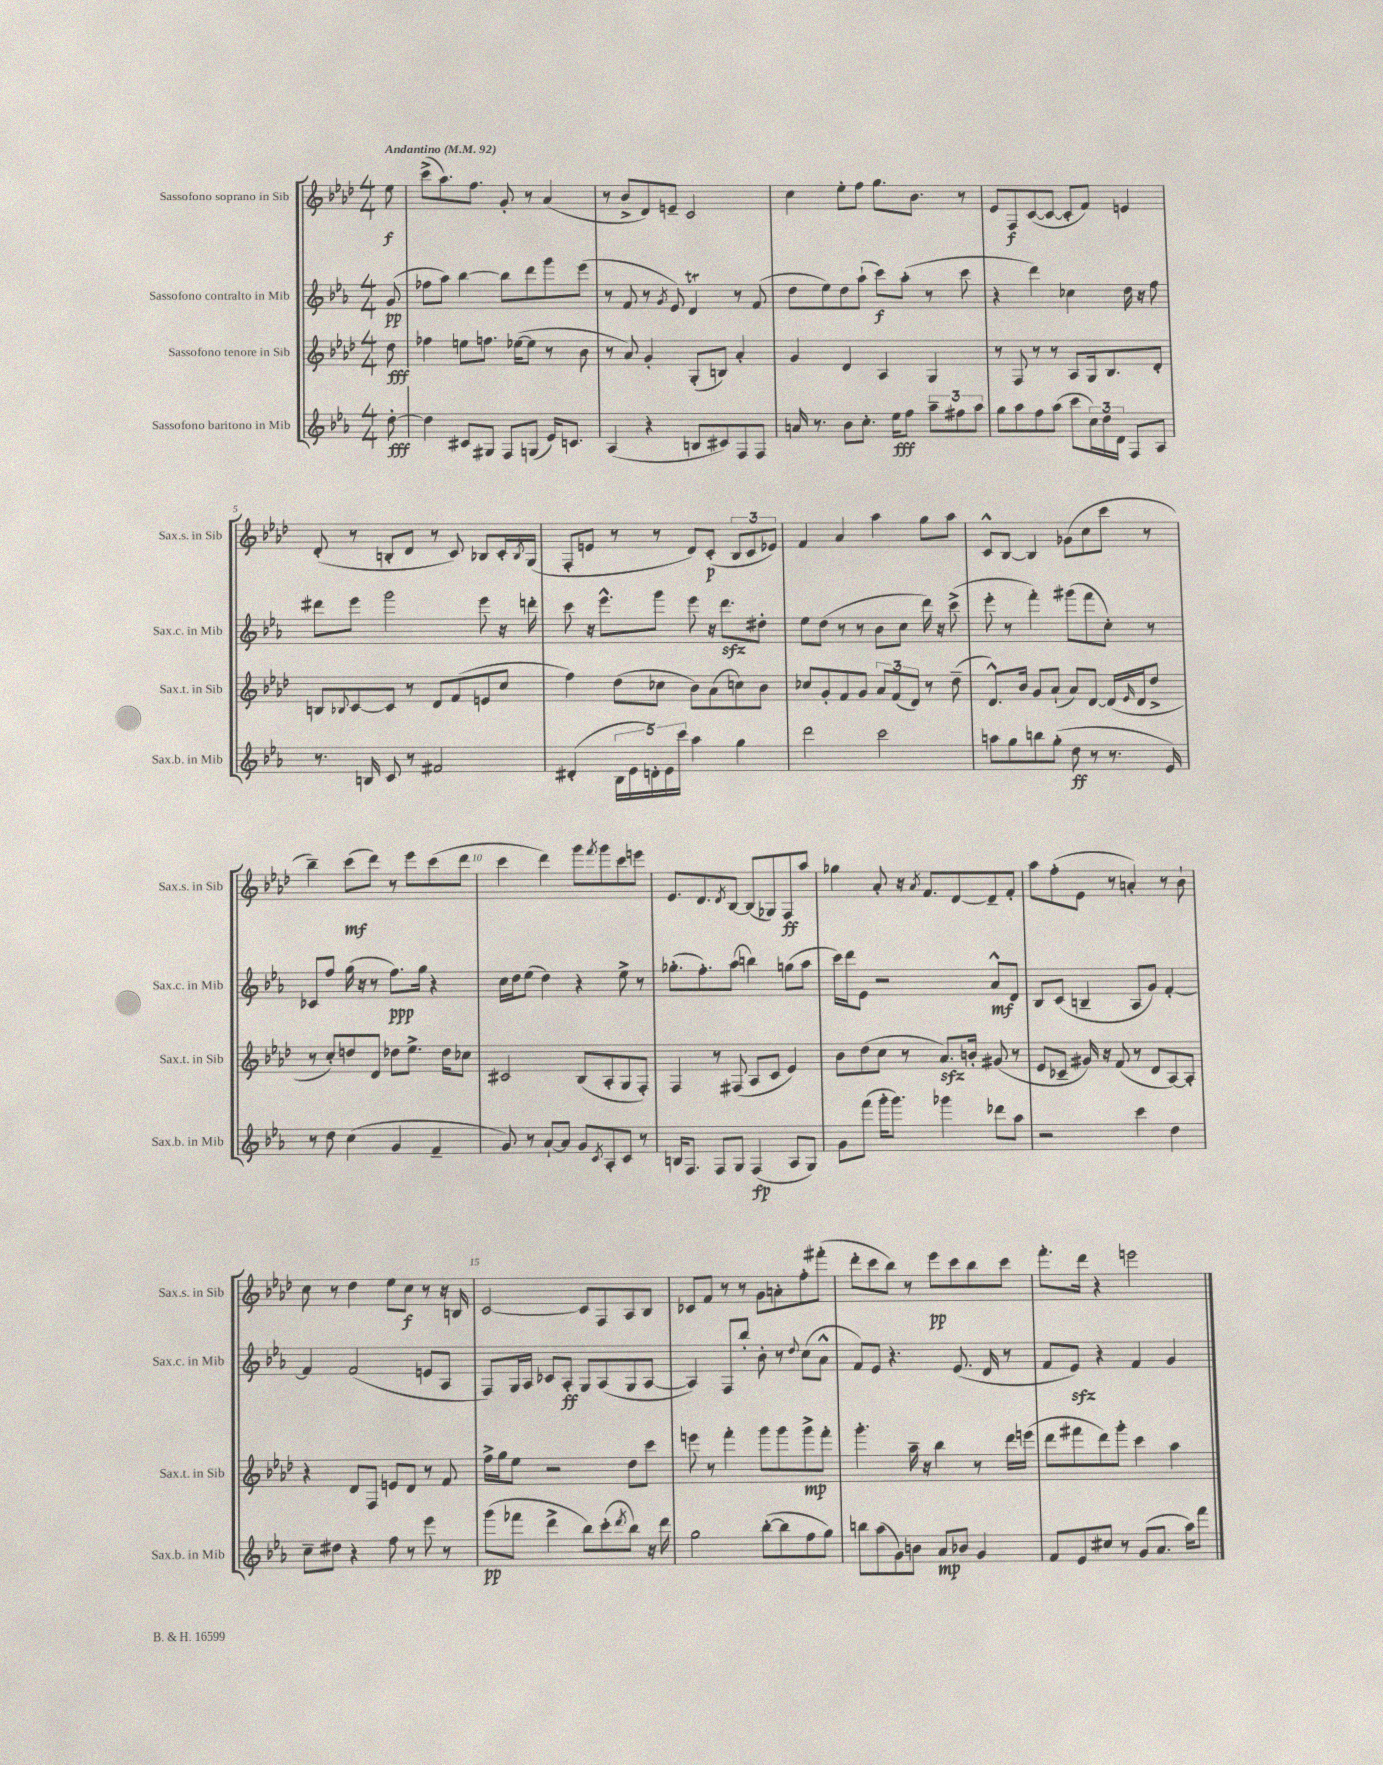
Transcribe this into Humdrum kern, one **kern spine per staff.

**kern	**dynam	**kern	**dynam	**kern	**dynam	**kern	**dynam
*part4	*part4	*part3	*part3	*part2	*part2	*part1	*part1
*staff4	*staff4	*staff3	*staff3	*staff2	*staff2	*staff1	*staff1
*I"Sassofono baritono in Mib	*	*I"Sassofono tenore in Sib	*	*I"Sassofono contralto in Mib	*	*I"Sassofono soprano in Sib	*
*I'Sax.b. in Mib	*	*I'Sax.t. in Sib	*	*I'Sax.c. in Mib	*	*I'Sax.s. in Sib	*
*clefG2	*	*clefG2	*	*clefG2	*	*clefG2	*
*k[b-e-a-]	*	*k[b-e-a-d-]	*	*k[b-e-a-]	*	*k[b-e-a-d-]	*
*M4/4	*	*M4/4	*	*M4/4	*	*M4/4	*
*MM92	*	*MM92	*	*MM92	*	*MM92	*
=	=	=	=	=	=	=	=
!	!	!	!	!	!	!LO:TX:a:B:t=Andantino	!
[8dd'\	fff	8dd-\	fff	(8g/	pp	8ee-\	f
=1	=1	=1	=1	=1	=1	=1	=1
4dd\]	.	4ff-X\	.	8ff-X\L	.	(8ccc^\L	.
.	.	.	.	8aa-\J)	.	8.aa-\)	.
8c#X/L	.	8een\L	.	[4bb-\	.	.	.
.	.	.	.	.	.	8.ff\J	.
8G#X/J	.	8.ffn\J	.	.	.	.	.
8F/L	.	.	.	8bb-\L]	.	8g'/	.
.	.	([16ee-X\KL	.	.	.	.	.
(8Gn/J	.	8ee-\J]	.	8ddd\	.	8r	.
16e-/KL)	.	8r	.	8ggg\	.	(4a-/	.
8.cn/J	.	.	.	.	.	.	.
.	.	8b-\	.	(8eee-\J	.	.	.
=2	=2	=2	=2	=2	=2	=2	=2
(4A-/	.	8r	.	8r	.	8r	.
.	.	8a-/)	.	8f/	.	8b-^/L	.
4r	.	4g'/	.	8r	.	8d-/)	.
.	.	.	.	8qg/	.	.	.
.	.	.	.	8e-/)	.	8en~/J	.
8Bn/L	.	(8G'/L	.	4dt/	.	2c/	.
8c#X/)	.	8Bn/J)	.	.	.	.	.
8F/	.	4a-'/	.	8r	.	.	.
8F/J	.	.	.	(8f/	.	.	.
=3	=3	=3	=3	=3	=3	=3	=3
16an/	.	4g/	.	8dd\L	.	4cc\	.
8.r	.	.	.	.	.	.	.
.	.	.	.	8ee-\)	.	.	.
8b-\L	.	4d-/	.	8dd\	.	8ee-'\L	.
8.cc'\J	.	.	.	(8aa-`\J	.	8ff\J	.
.	.	4A-/	.	8ccc\L)	f	8.gg\L	.
16ee-\KL	fff	.	.	.	.	.	.
8ff\J	.	.	.	(8aa-'\J	.	.	.
.	.	.	.	.	.	8.b-\J	.
12aa-~\L	.	4G/	.	8r	.	.	.
12ff#X\	.	.	.	.	.	.	.
.	.	.	.	8ccc\	.	8r	.
12aa-\J	.	.	.	.	.	.	.
=4	=4	=4	=4	=4	=4	=4	=4
8gg\L	.	8r	.	4r	.	8e-/L	.
8aa-\	.	8F/	.	.	.	8F/	f
8ff\	.	8r	.	4ddd\)	.	([8c/	.
(8aa-\J	.	8r	.	.	.	8c/J_	.
8ccc\L	.	8A-/L	.	4cc-X\	.	8c'/L]	.
24cc\L)	.	16G/k	.	.	.	8f/J)	.
24dd\	.	.	.	.	.	.	.
.	.	8.B-/	.	.	.	.	.
24d\JJ	.	.	.	.	.	.	.
8F/L	.	.	.	16dd\	.	4en/	.
.	.	.	.	16r	.	.	.
8A-/J	.	8d-'/J	.	8ff\	.	.	.
!!LO:LB:g=z
=5	=5	=5	=5	=5	=5	=5	=5
8.r	.	8Bn/L	.	8ddd#X\L	.	(8d-'/	.
.	.	8qqB-X/	.	.	.	.	.
.	.	[8c/	.	8eee-\J	.	8r	.
16Bn/	.	.	.	.	.	.	.
8c/	.	8c/J]	.	2ggg\	.	8Bn'/L	.
8r	.	8r	.	.	.	8d-/J	.
2f#X/	.	8d-/L	.	.	.	8r	.
.	.	(8f/	.	.	.	8c/)	.
.	.	8en/	.	8eee-\	.	8B-X/L	.
.	.	8cc/J	.	16r	.	16c'/L	.
.	.	.	.	.	.	8qB-/	.
.	.	.	.	16dddn'\	.	(16G/JJ	.
=6	=6	=6	=6	=6	=6	=6	=6
(4d#X'/	.	4ff\)	.	8ccc\	.	8F'/L	.
.	.	.	.	16r	.	8en/J	.
.	.	.	.	8.eee-^^\L	.	.	.
20B-\LL	.	(8dd-\L	.	.	.	8r	.
20e-\	.	.	.	.	.	.	.
20dn'\)	.	.	.	.	.	.	.
.	.	8cc-X\J	.	8ggg\J	.	8r	.
20e-\	.	.	.	.	.	.	.
20ccc\JJ	.	.	.	.	.	.	.
4aa-\	.	8b-\L)	.	8eee-\	.	8d-/L)	.
.	.	(8a-\	.	16r	.	(8c'/J	p
.	.	.	.	8.dddzz\L	.	.	.
4gg\	.	8ccn\)	.	.	.	12B-/L	.
.	.	.	.	.	.	12c/	.
.	.	8b-\J	.	8dd#X'\J	.	.	.
.	.	.	.	.	.	12e-X/J)	.
=7	=7	=7	=7	=7	=7	=7	=7
2ddd\	.	8cc-X/L	.	8ee-\L	.	4f/	.
.	.	8g'/	.	(8dd\J	.	.	.
.	.	8f/	.	8r	.	4a-/	.
.	.	8g/J	.	8r	.	.	.
2ccc\	.	12a-/L	.	8b-\L	.	4aa-\	.
.	.	(12f/	.	.	.	.	.
.	.	.	.	8cc\J	.	.	.
.	.	12d-/J)	.	.	.	.	.
.	.	8r	.	16ddd\)	.	8gg\L	.
.	.	.	.	16r	.	.	.
.	.	(8dd-~\	.	(8ccc^\	.	8aa-\J	.
=8	=8	=8	=8	=8	=8	=8	=8
8aan\L	.	8.d-^^/L)	.	8eee-'\	.	8c^^/L	.
8gg\	.	.	.	8r	.	[8B-/J	.
.	.	16b-/Jk	.	.	.	.	.
8bbn\	.	8g/L	.	4fff'\)	.	4B-/]	.
(8gg'\J	.	(8a-`/J	.	.	.	.	.
8dd\	ff	8a-/L)	.	(8ggg#X\L	.	(8g-X\L	.
8r	.	[8d-/J	.	8fff\	.	8cc\	.
8.r	.	(16d-/LL]	.	8cc'\J)	.	8ccc\J	.
.	.	16qqe-/	.	.	.	.	.
.	.	16d-/J	.	.	.	.	.
.	.	8dd-^/J	.	8r	.	8r	.
16e-/)	.	.	.	.	.	.	.
!!LO:LB:g=z
=9	=9	=9	=9	=9	=9	=9	=9
8r	.	8r	.	8c-X/L	.	4bb-~\)	.
8dd\	.	8cc'/L)	.	8ff/J	.	.	.
(4cc\	.	8ddn/	.	(16gg\	.	(8ccc\L	mf
.	.	.	.	16r	.	.	.
.	.	8d-/J	.	8r	.	8ddd-\J)	.
4g/	.	8dd-X\L	.	8.ff\L)	ppp	8r	.
.	.	8.ee-^\J	.	.	.	8eee-\L	.
.	.	.	.	16gg\Jk	.	.	.
4f~/	.	.	.	4r	.	(8ccc\	.
.	.	16dd-\KL	.	.	.	.	.
.	.	8cc-X\J	.	.	.	8ddd-\J	.
=10	=10	=10	=10	=10	=10	=10	=10
8g/)	.	2c#X/	.	16cc\LL	.	4ccc\	.
.	.	.	.	16dd\J	.	.	.
8r	.	.	.	(8ee-\J	.	.	.
[8a-`/L	.	.	.	4dd\)	.	4ddd-\)	.
8a-/J]	.	.	.	.	.	.	.
8g/L	.	(8B-/L	.	4r	.	8ggg\L	.
8qc/	.	.	.	.	.	8qfff/	.
8A-'/	.	8A-'/	.	.	.	8ggg\	.
8c/J	.	8G/	.	8ee-^\	.	8ccc\	.
8r	.	8F'/J)	.	8r	.	8eeen\J	.
=11	=11	=11	=11	=11	=11	=11	=11
16Bn/KL	.	4F/	.	(8.gg-X'\L	.	8.e-/L	.
8.F/J	.	.	.	.	.	.	.
.	.	.	.	8.ff'\)	.	8.d-/	.
8F/L	.	8r	.	.	.	.	.
.	.	.	.	.	.	8qd-/	.
8G/J	.	(8F#X/	.	(8aa-\J	.	[8B-/J	.
(4F/	fp	8A-/L	.	4bbn\)	.	(8B-/L]	.
.	.	8c/J	.	.	.	8G-X/)	.
8A-/L	.	4e-/)	.	(8ggn\L	.	8F/	ff
8G/J)	.	.	.	8aa-\J	.	8aa-/J	.
=12	=12	=12	=12	=12	=12	=12	=12
8g\L	.	8b-\L	.	16ccc\LL)	.	4gg-X\	.
.	.	.	.	16ddd\J	.	.	.
(8fff\J	.	(8dd-\	.	8e-\J	.	.	.
16ggg'\KL	.	8cc\J	.	2r	.	8a-'/	.
8.ggg\J)	.	.	.	.	.	.	.
.	.	8r	.	.	.	16r	.
.	.	.	.	.	.	8qa-/	.
.	.	.	.	.	.	8.f/L	.
4ggg-X\	.	8.a-zz/L)	.	.	.	.	.
.	.	.	.	.	.	[8d-/	.
.	.	16bn'/Jk	.	.	.	.	.
8ddd-X\L	.	(8g#X/	.	8a-^^/L	mf	8d-~/]	.
8aa-\J	.	8r	.	8d/J	.	8f'/J	.
=13	=13	=13	=13	=13	=13	=13	=13
2r	.	8e-/L	.	8B-/L	.	8aa-\L	.
.	.	8c-X~/J	.	(8c/J	.	(8ff'\	.
.	.	16g#X/)	.	4Bn~/	.	8e-\J	.
.	.	16r	.	.	.	.	.
.	.	(8f/	.	.	.	8r	.
4ccc\	.	8r	.	8A-/L	.	4an'/)	.
.	.	8d-/L	.	8g/J)	.	.	.
4dd\	.	[8A-/)	.	[4f'/	.	8r	.
.	.	8A-'/J]	.	.	.	8b-`\	.
!!LO:LB:g=z
=14	=14	=14	=14	=14	=14	=14	=14
8cc~\L	.	4r	.	4f/]	.	8cc\	.
8dd#X\J	.	.	.	.	.	8r	.
4r	.	8d-/L	.	(2f/	.	4dd-\	.
.	.	8F/J	.	.	.	.	.
8ff\	.	8en/L	.	.	.	8ee-\L	.
8r	.	8d-/J	.	.	.	8cc\J	f
8eee-\	.	8r	.	8en/L	.	8r	.
8r	.	8f/	.	8A-/J	.	16r	.
.	.	.	.	.	.	16Bn/	.
=15	=15	=15	=15	=15	=15	=15	=15
(8ggg\L	pp	16ff^\LL	.	8F/L)	.	[2c/	.
.	.	16gg\J	.	.	.	.	.
8fff-X\J	.	8ee-\J	.	16G/L	.	.	.
.	.	.	.	16A-/JJ	.	.	.
4ddd^\	.	2r	.	8c-X/L	.	.	.
.	.	.	.	8A-'/J	ff	.	.
8bb-\L)	.	.	.	8G/L	.	8c/L]	.
(8ccc'\	.	.	.	(8A-/	.	8F/	.
8qddd/	.	.	.	.	.	.	.
8bb-\J)	.	8dd-\L	.	8G/	.	8A-/	.
16r	.	8ccc\J	.	[8A-/J	.	8B-/J	.
16ddd\	.	.	.	.	.	.	.
=16	=16	=16	=16	=16	=16	=16	=16
2gg\	.	8eeen\	.	4A-/])	.	8c-X/L	.
.	.	8r	.	.	.	8f/J	.
.	.	4fff'\	.	8F/L	.	8r	.
.	.	.	.	8bb-'/J	.	8r	.
([8bb-'\L	.	8ggg\L	.	8b-'\	.	8g\L	.
8bb-\]	.	8ggg\	.	8r	.	8an'\	.
.	.	.	.	8qqdd/	.	.	.
8ff\	.	8ggg^\	mp	(8cc\L	.	8ff'\	.
8gg\J)	.	8fff'\J	.	8a-^^\J	.	(8fff#X'\J	.
=17	=17	=17	=17	=17	=17	=17	=17
8bbn\L	.	4.ggg'\	.	8f/L)	.	8ddd-'\L	.
(8aa-\	.	.	.	8e-/J	.	8ccc\	.
8g\)	.	.	.	4.r	.	8bb-\J)	.
8bn\J	.	16aa-~\	.	.	.	8r	.
.	.	16r	.	.	.	.	.
8a-/L	mp	4bb-\	.	.	.	8eee-\L	pp
8b-X/J	.	.	.	(8.e-/	.	8ccc\	.
4g/	.	8r	.	.	.	8bb-\	.
.	.	.	.	16d/	.	.	.
.	.	16ddd-\LL	.	8r	.	8ccc\J	.
.	.	(16eeen\JJ	.	.	.	.	.
=18	=18	=18	=18	=18	=18	=18	=18
8f/L	.	8ddd-\L	.	8f/L	.	8.fff'\L	.
8e-/	.	8fff#X\	.	8e-zz/J)	.	.	.
.	.	.	.	.	.	16ddd-\Jk	.
8cc#X/J	.	8ddd-\)	.	4r	.	4r	.
8r	.	8ggg'\J	.	.	.	.	.
(8g/L	.	4ccc\	.	4f/	.	2eeen\	.
8.a-/J	.	.	.	.	.	.	.
.	.	4aa-\	.	4g/	.	.	.
16aa-\KL)	.	.	.	.	.	.	.
8fff\J	.	.	.	.	.	.	.
==	==	==	==	==	==	==	==
*-	*-	*-	*-	*-	*-	*-	*-
